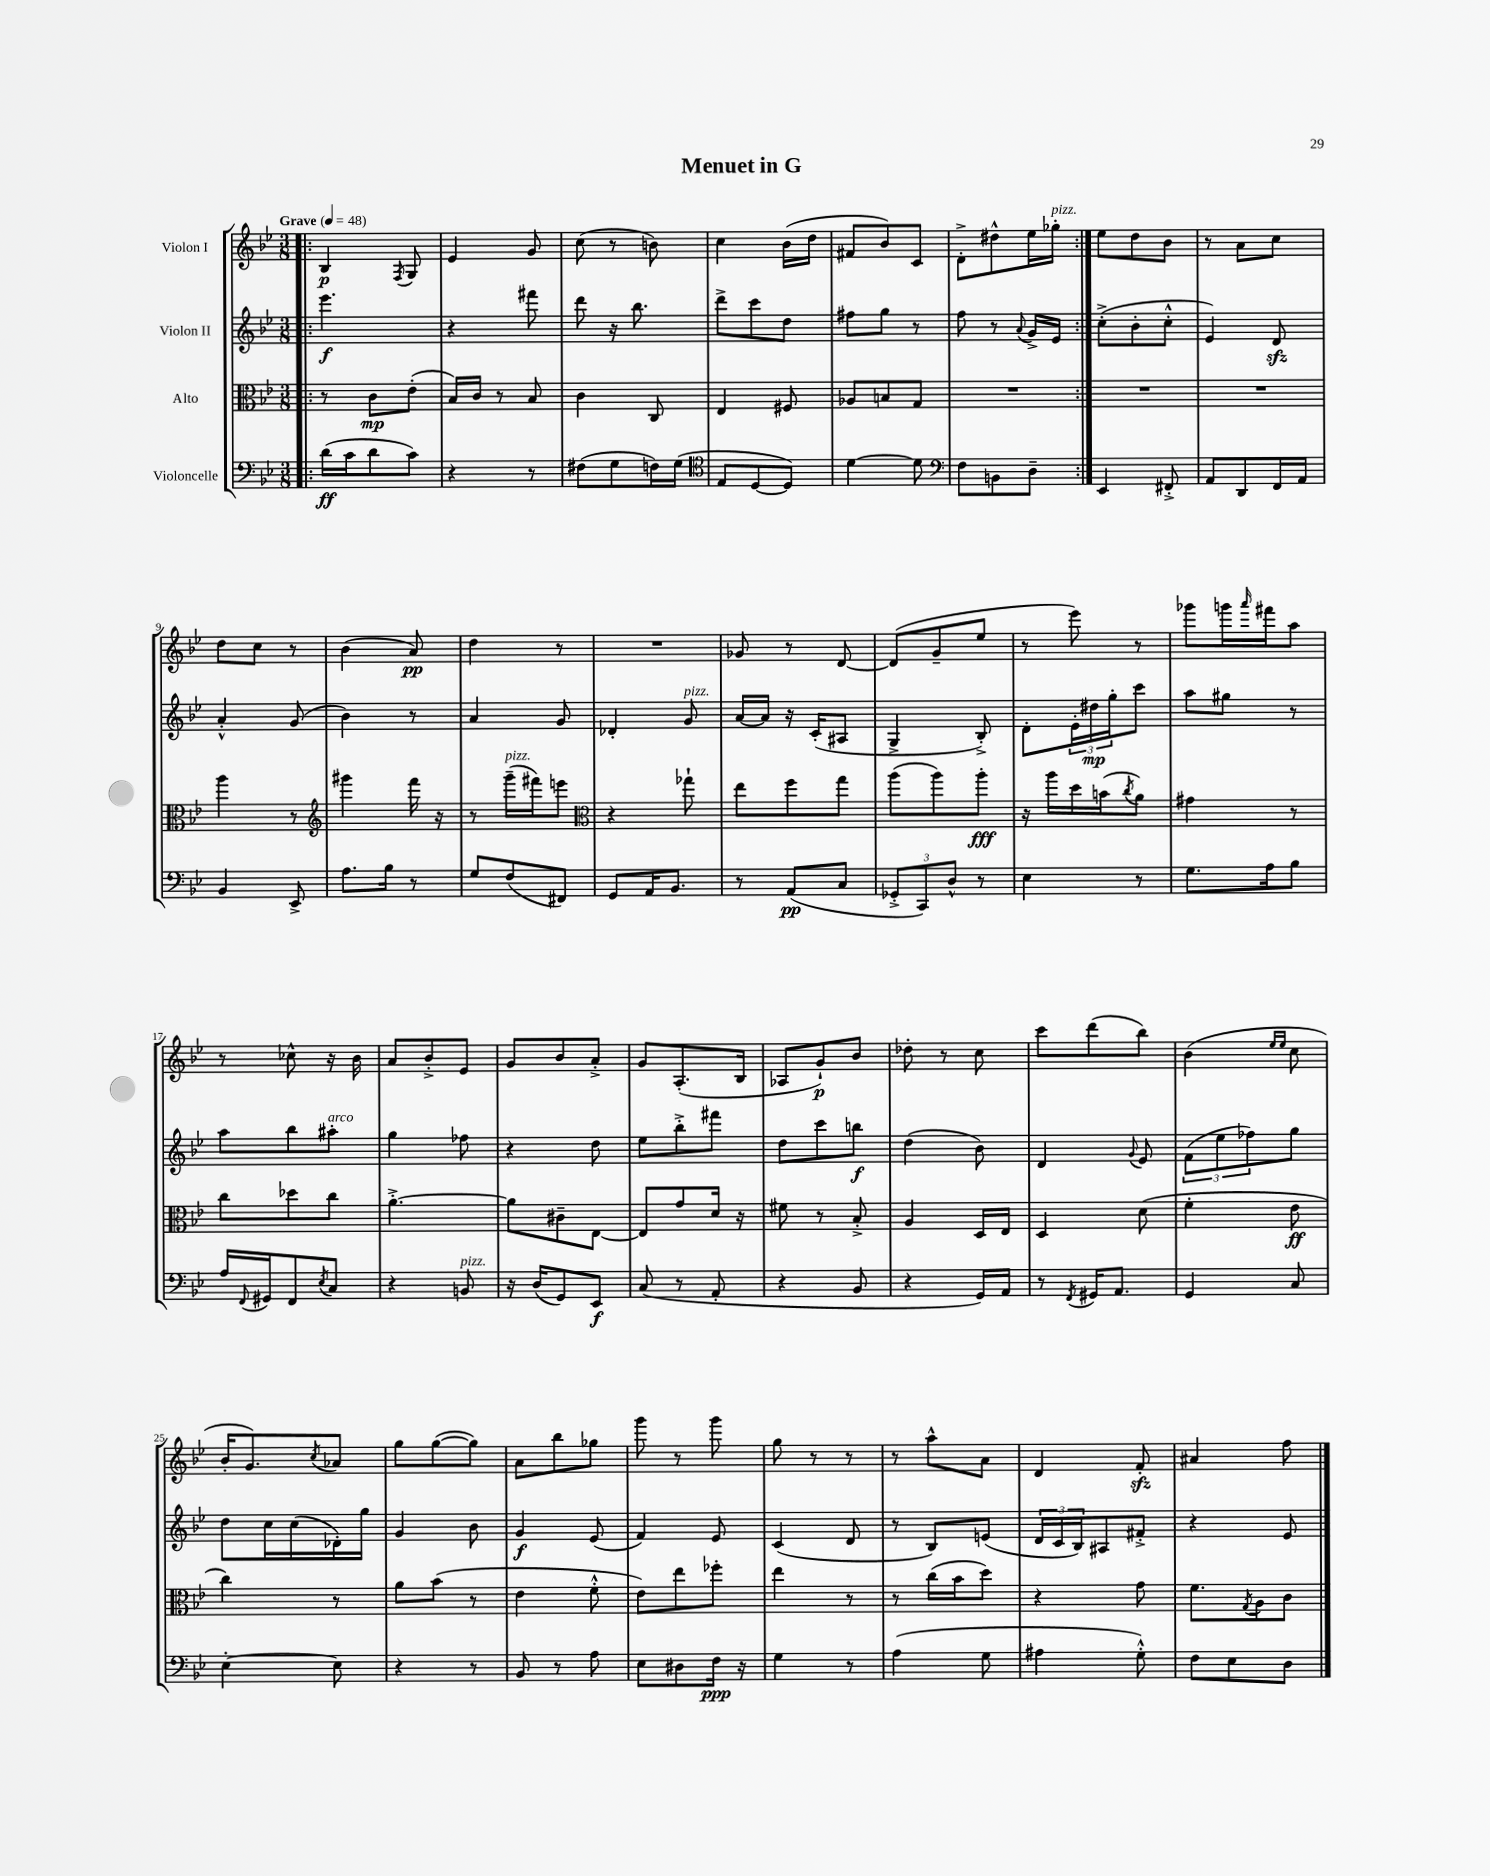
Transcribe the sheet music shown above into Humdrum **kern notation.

**kern	**dynam	**kern	**dynam	**kern	**dynam	**kern	**dynam
*part4	*part4	*part3	*part3	*part2	*part2	*part1	*part1
*staff4	*staff4	*staff3	*staff3	*staff2	*staff2	*staff1	*staff1
*I"Violoncelle	*	*I"Alto	*	*I"Violon II	*	*I"Violon I	*
*clefF4	*	*clefC3	*	*clefG2	*	*clefG2	*
*k[b-e-]	*	*k[b-e-]	*	*k[b-e-]	*	*k[b-e-]	*
*M3/8	*	*M3/8	*	*M3/8	*	*M3/8	*
*MM48	*	*MM48	*	*MM48	*	*MM48	*
=1!|:	=1!|:	=1!|:	=1!|:	=1!|:	=1!|:	=1!|:	=1!|:
!	!	!	!	!	!	!LO:TX:a:B:t=Grave	!
(16d\LL	ff	8r	.	4.eee-\	f	4B-/	p
16c\J	.	.	.	.	.	.	.
8d\	.	8c\L	mp	.	.	.	.
.	.	.	.	.	.	8qF/	.
8c\J)	.	(8e-'\J	.	.	.	8G/	.
=2	=2	=2	=2	=2	=2	=2	=2
4r	.	16B-/LL)	.	4r	.	4e-/	.
.	.	16c/JJ	.	.	.	.	.
.	.	8r	.	.	.	.	.
8r	.	8B-/	.	8fff#X\	.	8g/	.
=3	=3	=3	=3	=3	=3	=3	=3
(8F#X\L	.	4c\	.	8ddd\	.	(8cc\	.
8G\	.	.	.	16r	.	8r	.
.	.	.	.	8.bb-\	.	.	.
16Fn\L)	.	8C/	.	.	.	8bn\)	.
(16G\JJ	.	.	.	.	.	.	.
=4	=4	=4	=4	=4	=4	=4	=4
*clefC4	*	*	*	*	*	*	*
8E-/L	.	4E-/	.	8ddd^\L	.	4cc\	.
[8D/	.	.	.	8ccc\	.	.	.
8D/J])	.	8F#X/	.	8dd\J	.	(16b-\LL	.
.	.	.	.	.	.	16dd\JJ	.
=5	=5	=5	=5	=5	=5	=5	=5
[4d\	.	8A-X/L	.	8ff#X\L	.	8f#X/L	.
.	.	8Bn/	.	8gg\J	.	8b-/)	.
8d\]	.	8G/J	.	8r	.	8c/J	.
=6	=6	=6	=6	=6	=6	=6	=6
*clefF4	*	*	*	*	*	*	*
8F\L	.	4.r	.	8ff\	.	8d'^\L	.
8BBn\	.	.	.	8r	.	8dd#X^^\	.
.	.	.	.	8qqa/	.	.	.
8D~\J	.	.	.	16g^/LL	.	16ee-\L	.
!	!	!	!	!	!	!LO:TX:a:i:t=pizz.	!
.	.	.	.	16e-/JJ	.	16gg-X'\JJ	.
=7:|!	=7:|!	=7:|!	=7:|!	=7:|!	=7:|!	=7:|!	=7:|!
4EE-/	.	4.r	.	(8cc'^\L	.	8ee-\L	.
.	.	.	.	8b-'\	.	8dd\	.
8FF#X'^/	.	.	.	8cc'^^\J	.	8b-\J	.
=8	=8	=8	=8	=8	=8	=8	=8
8AA/L	.	4.r	.	4e-/)	.	8r	.
8DD/	.	.	.	.	.	8a\L	.
16FF/L	.	.	.	8dzz/	.	8cc\J	.
16AA/JJ	.	.	.	.	.	.	.
!!LO:LB:g=z
=9	=9	=9	=9	=9	=9	=9	=9
4BB-/	.	4aa\	.	4a'^^/	.	8dd\L	.
.	.	.	.	.	.	8cc\J	.
8EE-^/	.	8r	.	(8g/	.	8r	.
=10	=10	=10	=10	=10	=10	=10	=10
*	*	*clefG2	*	*	*	*	*
8.A\L	.	4ggg#X\	.	4b-\)	.	(4b-\	.
16B-\Jk	.	.	.	.	.	.	.
8r	.	16fff\	.	8r	.	8a/)	pp
.	.	16r	.	.	.	.	.
=11	=11	=11	=11	=11	=11	=11	=11
8G/L	.	8r	.	4a/	.	4dd\	.
!	!	!LO:TX:a:i:t=pizz.	!	!	!	!	!
(8F/	.	(16ggg~\LL	.	.	.	.	.
.	.	16fff#X\J)	.	.	.	.	.
8FF#X/J)	.	8eeen\J	.	8g/	.	8r	.
=12	=12	=12	=12	=12	=12	=12	=12
*	*	*clefC3	*	*	*	*	*
8GG/L	.	4r	.	4d-X'/	.	4.r	.
16AA/K	.	.	.	.	.	.	.
8.BB-/J	.	.	.	.	.	.	.
!	!	!	!	!LO:TX:a:i:t=pizz.	!	!	!
.	.	8gg-X`\	.	8g/	.	.	.
=13	=13	=13	=13	=13	=13	=13	=13
8r	.	8ee-\L	.	[16a/LL	.	8g-X/	.
.	.	.	.	16a/JJ]	.	.	.
(8AA/L	pp	8ff\	.	16r	.	8r	.
.	.	.	.	(16c'/KL	.	.	.
8C/J	.	8gg\J	.	8A#X/J	.	[8d/	.
=14	=14	=14	=14	=14	=14	=14	=14
12GG-X'^/L	.	(8aa\L	.	4G^/	.	(8d/L]	.
12CC/)	.	.	.	.	.	.	.
.	.	8aa\)	.	.	.	8g~/	.
12D^^/J	.	.	.	.	.	.	.
8r	.	8aa'\J	fff	8B-'^/)	.	8ee-/J	.
=15	=15	=15	=15	=15	=15	=15	=15
4E-\	.	16r	.	8d'\L	.	8r	.
.	.	16aa\LL	.	.	.	.	.
.	.	16dd\	.	24e-'\L	.	8eee-\)	.
.	.	.	.	24dd#X\	mp	.	.
.	.	(16bn\J	.	.	.	.	.
.	.	.	.	24gg'\J	.	.	.
.	.	8qcc/	.	.	.	.	.
8r	.	8a\J)	.	8ccc\J	.	8r	.
=16	=16	=16	=16	=16	=16	=16	=16
8.G\L	.	4g#X\	.	8aa\L	.	8ggg-X\L	.
.	.	.	.	8gg#X\J	.	16gggn\L	.
.	.	.	.	.	.	16qqaaa/	.
16A\k	.	.	.	.	.	16fff#X\J	.
8B-\J	.	8r	.	8r	.	8aa\J	.
!!LO:LB:g=z
=17	=17	=17	=17	=17	=17	=17	=17
16A/LL	.	8cc\L	.	8aa\L	.	8r	.
8qqFF/	.	.	.	.	.	.	.
16GG#X/J	.	.	.	.	.	.	.
8FF/	.	8dd-X\	.	8bb-\	.	8cc-X^^\	.
8qE-/	.	.	.	.	.	.	.
!	!	!	!	!LO:TX:a:i:t=arco	!	!	!
8C/J	.	8cc\J	.	8aa#X'\J	.	16r	.
.	.	.	.	.	.	16b-\	.
=18	=18	=18	=18	=18	=18	=18	=18
4r	.	[4.a'^\	.	4gg\	.	8a/L	.
.	.	.	.	.	.	8b-'^/	.
!LO:TX:a:i:t=pizz.	!	!	!	!	!	!	!
8BBn/	.	.	.	8ff-X\	.	8e-/J	.
=19	=19	=19	=19	=19	=19	=19	=19
16r	.	8a\L]	.	4r	.	8g/L	.
(16D/KL	.	.	.	.	.	.	.
8GG/)	.	8c#X~\	.	.	.	8b-/	.
8EE-/J	f	[8E-\J	.	8dd\	.	8a'^/J	.
=20	=20	=20	=20	=20	=20	=20	=20
(8C/	.	8E-/L]	.	8ee-\L	.	8g/L	.
8r	.	8g/	.	8bb-'^\	.	(8.A'/	.
8AA'/	.	16d/Jk	.	8fff#X\J	.	.	.
.	.	16r	.	.	.	16B-/Jk	.
=21	=21	=21	=21	=21	=21	=21	=21
4r	.	8f#X\	.	8dd\L	.	8A-X/L	.
.	.	8r	.	8ccc\	.	8g`/)	p
8BB-/	.	8B-'^/	.	8bbn\J	f	8b-/J	.
=22	=22	=22	=22	=22	=22	=22	=22
4r	.	4A/	.	(4dd\	.	8dd-X'\	.
.	.	.	.	.	.	8r	.
16GG/LL)	.	16D/LL	.	8b-\)	.	8cc\	.
16AA/JJ	.	16E-/JJ	.	.	.	.	.
=23	=23	=23	=23	=23	=23	=23	=23
8r	.	4D/	.	4d/	.	8ccc\L	.
8qFF/	.	.	.	.	.	.	.
16GG#X/KL	.	.	.	.	.	(8ddd\	.
8.AA/J	.	.	.	.	.	.	.
.	.	.	.	8qqg/	.	.	.
.	.	(8d\	.	8e-/	.	8bb-\J)	.
=24	=24	=24	=24	=24	=24	=24	=24
4GG/	.	4f'\	.	(12f\L	.	(4b-\	.
.	.	.	.	12ee-\	.	.	.
.	.	.	.	12ff-X\)	.	.	.
.	.	.	.	.	.	16qqee-/LL	.
.	.	.	.	.	.	16qqee-/JJ	.
8C/	.	8e-\	ff	8gg\J	.	8cc\	.
!!LO:LB:g=z
=25	=25	=25	=25	=25	=25	=25	=25
[4E-'\	.	4cc\)	.	8dd\L	.	16b-'/KL	.
.	.	.	.	.	.	8.g/)	.
.	.	.	.	16cc\L	.	.	.
.	.	.	.	(16cc\	.	.	.
.	.	.	.	.	.	8qcc/	.
8E-\]	.	8r	.	16d-X'\)	.	8a-X/J	.
.	.	.	.	16gg\JJ	.	.	.
=26	=26	=26	=26	=26	=26	=26	=26
4r	.	8a\L	.	4g/	.	8gg\L	.
.	.	(8b-\J	.	.	.	([8gg\	.
8r	.	8r	.	8b-\	.	8gg\J])	.
=27	=27	=27	=27	=27	=27	=27	=27
8BB-/	.	4e-\	.	4g/	f	8a\L	.
8r	.	.	.	.	.	8bb-\	.
8A\	.	8f'^^\	.	(8e-/	.	8gg-X\J	.
=28	=28	=28	=28	=28	=28	=28	=28
8E-\L	.	8e-\L)	.	4f/)	.	8ggg\	.
8D#X\	.	8ee-\	.	.	.	8r	.
16F\Jk	ppp	8ff-X'\J	.	8e-/	.	8ggg\	.
16r	.	.	.	.	.	.	.
=29	=29	=29	=29	=29	=29	=29	=29
4G\	.	4ee-\	.	(4c/	.	8gg\	.
.	.	.	.	.	.	8r	.
8r	.	8r	.	8d/	.	8r	.
=30	=30	=30	=30	=30	=30	=30	=30
(4A\	.	8r	.	8r	.	8r	.
.	.	(16cc\LL	.	8B-/L)	.	8aa^^\L	.
.	.	16b-\J	.	.	.	.	.
8G\	.	8dd\J)	.	(8en/J	.	8a\J	.
=31	=31	=31	=31	=31	=31	=31	=31
4A#X\	.	4r	.	24d/LL	.	4d/	.
.	.	.	.	24c/	.	.	.
.	.	.	.	24B-/J)	.	.	.
.	.	.	.	8A#X/	.	.	.
8G'^^\)	.	8g\	.	8f#X'^/J	.	8fzz'/	.
=32	=32	=32	=32	=32	=32	=32	=32
8F\L	.	8.f\L	.	4r	.	4a#X/	.
8E-\	.	.	.	.	.	.	.
.	.	8qG/	.	.	.	.	.
.	.	16A\k	.	.	.	.	.
8D\J	.	8c\J	.	8e-/	.	8ff\	.
==	==	==	==	==	==	==	==
*-	*-	*-	*-	*-	*-	*-	*-
